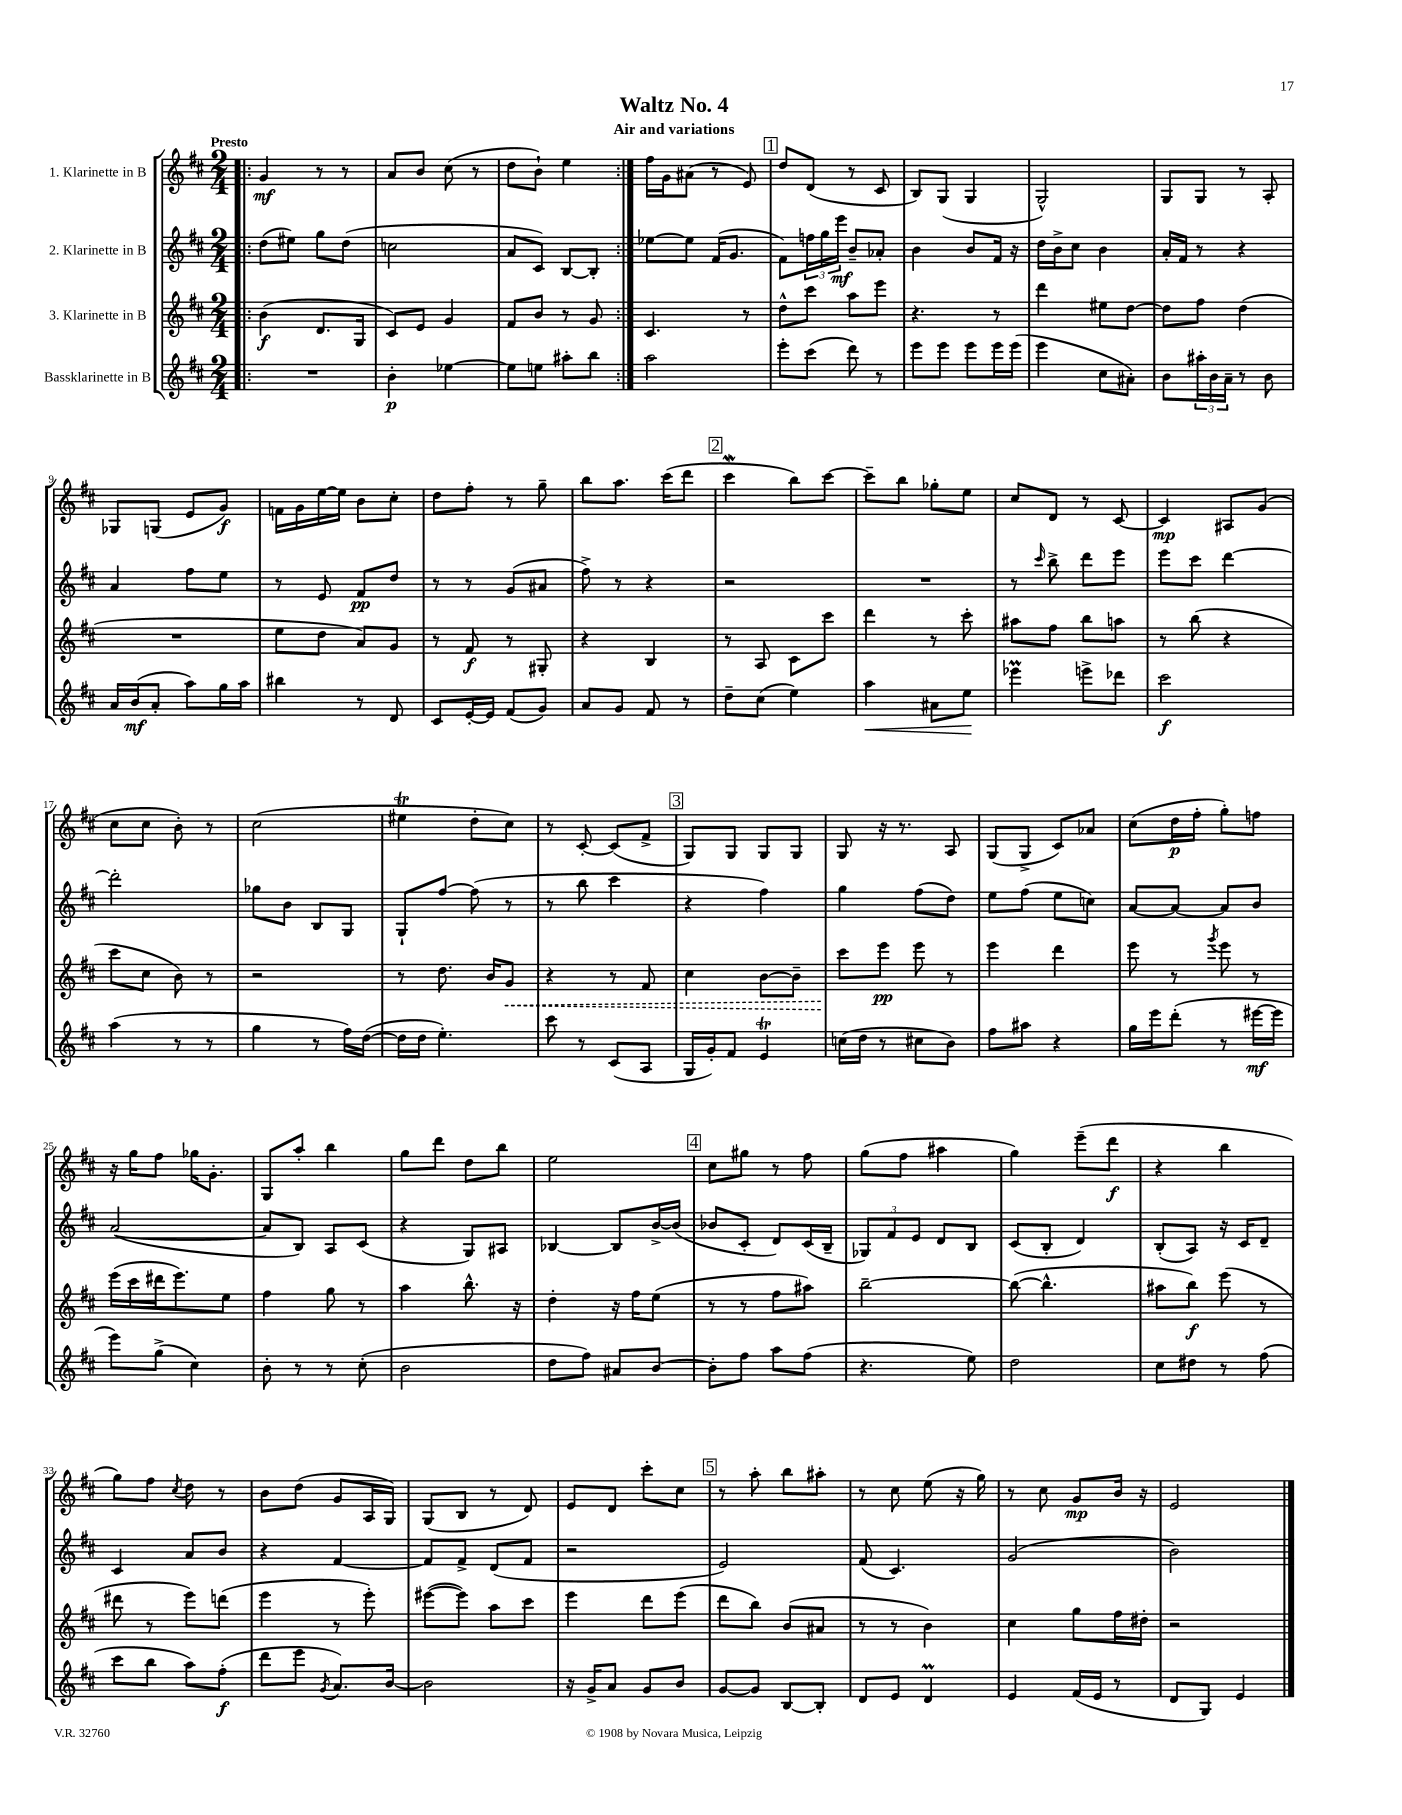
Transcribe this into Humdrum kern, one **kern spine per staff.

**kern	**dynam	**kern	**dynam	**kern	**dynam	**kern	**dynam
*part4	*part4	*part3	*part3	*part2	*part2	*part1	*part1
*staff4	*staff4	*staff3	*staff3	*staff2	*staff2	*staff1	*staff1
*I"Bassklarinette in B	*	*I"3. Klarinette in B	*	*I"2. Klarinette in B	*	*I"1. Klarinette in B	*
*clefG2	*	*clefG2	*	*clefG2	*	*clefG2	*
*k[f#c#]	*	*k[f#c#]	*	*k[f#c#]	*	*k[f#c#]	*
*M2/4	*	*M2/4	*	*M2/4	*	*M2/4	*
=1!|:	=1!|:	=1!|:	=1!|:	=1!|:	=1!|:	=1!|:	=1!|:
!	!	!	!	!	!	!LO:TX:a:B:t=Presto	!
2r	.	(4b\	f	(8dd\L	.	4g/	mf
.	.	.	.	8ee#X\J)	.	.	.
.	.	8.d/L	.	8gg\L	.	8r	.
.	.	.	.	(8dd\J	.	8r	.
.	.	16G/Jk	.	.	.	.	.
=2	=2	=2	=2	=2	=2	=2	=2
4b'\	p	8c#/L)	.	2ccn\	.	8a/L	.
.	.	8e/J	.	.	.	8b/J	.
[4ee-X\	.	4g/	.	.	.	(8cc#\	.
.	.	.	.	.	.	8r	.
=3	=3	=3	=3	=3	=3	=3	=3
8ee-\L]	.	8f#/L	.	8a/L	.	8dd\L	.
8een\J	.	8b/J	.	8c#/J)	.	8b`\J)	.
8aa#X'\L	.	8r	.	[8B/L	.	4ee\	.
8bb\J	.	8g/	.	8B'/J]	.	.	.
=4:|!	=4:|!	=4:|!	=4:|!	=4:|!	=4:|!	=4:|!	=4:|!
2aa\	.	4.c#/	.	[8ee-X\L	.	16ff#\LL	.
.	.	.	.	.	.	16g\J	.
.	.	.	.	8ee-\J]	.	(8a#X\J	.
.	.	.	.	(16f#/KL	.	8r	.
.	.	.	.	8.g/J	.	.	.
.	.	8r	.	.	.	8e/)	.
!!LO:REH:place=s1:t=1
=5	=5	=5	=5	=5	=5	=5	=5
8eee'\L	.	8dd^^\L	.	8f#\L)	.	8dd/L	.
(8ccc#\J	.	8ccc#\J	.	24ffn\L	.	(8d/J	.
.	.	.	.	24gg\	.	.	.
.	.	.	.	24eee\JJ	mf	.	.
8ddd\)	.	8aa\L	.	8b~/L	.	8r	.
8r	.	8eee\J	.	8a-X'/J	.	8c#/	.
=6	=6	=6	=6	=6	=6	=6	=6
8eee\L	.	4.r	.	4b\	.	8B/L)	.
8eee\J	.	.	.	.	.	(8G/J	.
8eee\L	.	.	.	8b/L	.	4G/	.
16eee\L	.	8r	.	16f#/Jk	.	.	.
(16eee\JJ	.	.	.	16r	.	.	.
=7	=7	=7	=7	=7	=7	=7	=7
4eee\	.	4ddd\	.	16dd\LL	.	2G^^/)	.
.	.	.	.	16b^\J	.	.	.
.	.	.	.	8cc#\J	.	.	.
8cc#\L	.	8ee#X\L	.	4b\	.	.	.
8a#X'\J)	.	[8dd\J	.	.	.	.	.
=8	=8	=8	=8	=8	=8	=8	=8
8b\L	.	8dd\L]	.	16a'/LL	.	8G/L	.
.	.	.	.	16f#/JJ	.	.	.
24aa#X'\L	.	8ff#\J	.	8r	.	8G/J	.
24b\	.	.	.	.	.	.	.
24a~\JJ	.	.	.	.	.	.	.
8r	.	(4dd\	.	4r	.	8r	.
8b\	.	.	.	.	.	8A'/	.
!!LO:LB:g=z
=9	=9	=9	=9	=9	=9	=9	=9
16a/LL	.	2r	.	4a/	.	8G-X/L	.
(16b/J	mf	.	.	.	.	.	.
8a'/J	.	.	.	.	.	(8Gn/J	.
8aa\L)	.	.	.	8ff#\L	.	8e/L	.
16gg\L	.	.	.	8ee\J	.	8g/J)	f
16aa\JJ	.	.	.	.	.	.	.
=10	=10	=10	=10	=10	=10	=10	=10
4bb#X\	.	8ee\L	.	8r	.	16fn\LL	.
.	.	.	.	.	.	16g\	.
.	.	8dd\J	.	8e/	.	[16ee\	.
.	.	.	.	.	.	16ee\JJ]	.
8r	.	8a/L)	.	8f#/L	pp	8b\L	.
8d/	.	8g/J	.	8dd/J	.	8cc#'\J	.
=11	=11	=11	=11	=11	=11	=11	=11
8c#/L	.	8r	.	8r	.	8dd\L	.
[16e'/L	.	8f#/	f	8r	.	8ff#'\J	.
16e/JJ]	.	.	.	.	.	.	.
(8f#/L	.	8r	.	(8g/L	.	8r	.
8g/J)	.	8G#X'/	.	8a#X/J	.	8gg~\	.
=12	=12	=12	=12	=12	=12	=12	=12
8a/L	.	4r	.	8ff#^\)	.	8bb\L	.
8g/J	.	.	.	8r	.	8.aa\J	.
8f#/	.	4B/	.	4r	.	.	.
.	.	.	.	.	.	(16ccc#\KL	.
8r	.	.	.	.	.	8ddd\J	.
!!LO:REH:place=s1:t=2
=13	=13	=13	=13	=13	=13	=13	=13
8dd~\L	.	8r	.	2r	.	4ccc#W\	.
(8cc#\J	.	8A/	.	.	.	.	.
4ee\)	.	8c#\L	.	.	.	8bb\L)	.
.	.	8ccc#\J	.	.	.	[8ccc#\J	.
=14	=14	=14	=14	=14	=14	=14	=14
!	!LO:HP:b	!	!	!	!	!	!
4aa\	<	4ddd\	.	2r	.	8ccc#~\L]	.
.	.	.	.	.	.	8bb\J	.
8a#X\L	.	8r	.	.	.	8gg-X'\L	.
8ee\J	.	8ccc#'\	.	.	.	8ee\J	.
.	[	.	.	.	.	.	.
=15	=15	=15	=15	=15	=15	=15	=15
4eee-XM\	.	8aa#X\L	.	8r	.	8cc#/L	.
.	.	.	.	16qqccc#/	.	.	.
.	.	8ff#\J	.	8bb^\	.	8d/J	.
8eeen^\L	.	8bb\L	.	8ddd\L	.	8r	.
8ddd-X\J	.	8aan\J	.	8eee\J	.	[8c#/	.
=16	=16	=16	=16	=16	=16	=16	=16
2ccc#\	f	8r	.	8eee\L	.	4c#/]	mp
.	.	(8bb\	.	8ccc#\J	.	.	.
.	.	4r	.	[4ddd\	.	8A#X/L	.
.	.	.	.	.	.	(8g/J	.
!!LO:LB:g=z
=17	=17	=17	=17	=17	=17	=17	=17
(4aa\	.	8ccc#\L	.	2ddd'\]	.	8cc#\L	.
.	.	8cc#\J	.	.	.	8cc#\J	.
8r	.	8b\)	.	.	.	8b'\)	.
8r	.	8r	.	.	.	8r	.
=18	=18	=18	=18	=18	=18	=18	=18
4gg\	.	2r	.	8gg-X\L	.	(2cc#\	.
.	.	.	.	8b\J	.	.	.
8r	.	.	.	8B/L	.	.	.
16ff#\LL)	.	.	.	8G/J	.	.	.
([16dd\JJ	.	.	.	.	.	.	.
=19	=19	=19	=19	=19	=19	=19	=19
16dd\LL]	.	8r	.	8G`/L	.	4ee#Xt\	.
16dd\JJ	.	.	.	.	.	.	.
4.ee'\)	.	8.dd\	.	[8ff#/J	.	.	.
.	.	.	.	(8ff#\]	.	8dd'\L	.
.	.	16b/KL	.	.	.	.	.
!	!	!	!LO:HP:b	!	!	!	!
.	.	8g/J	<	8r	.	8cc#\J)	.
=20	=20	=20	=20	=20	=20	=20	=20
8ccc#\	.	4r	.	8r	.	8r	.
8r	.	.	.	8bb\	.	[8c#'/	.
(8c#/L	.	8r	.	4ccc#\	.	(8c#/L]	.
8A/J	.	8f#/	.	.	.	8f#^/J	.
!!LO:REH:place=s1:t=3
=21	=21	=21	=21	=21	=21	=21	=21
16G/LL	.	4cc#\	.	4r	.	8G/L)	.
16g'/J)	.	.	.	.	.	.	.
8f#/J	.	.	.	.	.	8G/J	.
4eT/	.	[8b\L	.	4ff#\)	.	8G/L	.
.	.	8b~\J]	.	.	.	8G/J	.
=22	=22	=22	=22	=22	=22	=22	=22
(16ccn\LL	.	8ccc#\L	.	4gg\	.	8G/	.
16dd\JJ	.	.	.	.	.	.	.
8r	.	8eee\J	[ pp	.	.	16r	.
.	.	.	.	.	.	8.r	.
8cc#X\L	.	8eee\	.	(8ff#\L	.	.	.
8b\J)	.	8r	.	8dd\J)	.	8A/	.
=23	=23	=23	=23	=23	=23	=23	=23
8ff#\L	.	4eee\	.	8ee\L	.	(8G/L	.
8aa#X\J	.	.	.	(8ff#\J	.	8G^/J	.
4r	.	4ddd\	.	8ee\L	.	8c#/L)	.
.	.	.	.	8ccn\J)	.	8a-X/J	.
=24	=24	=24	=24	=24	=24	=24	=24
16gg\LL	.	8eee\	.	[8a/L	.	(8cc#\L	.
16eee\J	.	.	.	.	.	.	.
(8ddd'\J	.	8r	.	8a/J_	.	16dd\L	p
.	.	.	.	.	.	16ff#'\JJ	.
.	.	8qggg/	.	.	.	.	.
8r	.	8eee\	.	8a/L]	.	8gg'\L)	.
[16eee#X\LL	mf	8r	.	8b/J	.	8ffn\J	.
16eee#\JJ]	.	.	.	.	.	.	.
!!LO:LB:g=z
=25	=25	=25	=25	=25	=25	=25	=25
8eee\L)	.	(16eee\LL	.	([2a/	.	16r	.
.	.	16ccc#\	.	.	.	16gg\KL	.
(8gg^\J	.	16ddd#X\J	.	.	.	8ff#\J	.
.	.	8.eee\)	.	.	.	.	.
4cc#\)	.	.	.	.	.	16gg-X\KL	.
.	.	.	.	.	.	8.g'\J	.
.	.	8ee\J	.	.	.	.	.
=26	=26	=26	=26	=26	=26	=26	=26
8b'\	.	4ff#\	.	8a/L]	.	8G/L	.
8r	.	.	.	8B/J)	.	8aa'/J	.
8r	.	8gg\	.	8A/L	.	4bb\	.
(8cc#'\	.	8r	.	(8c#/J	.	.	.
=27	=27	=27	=27	=27	=27	=27	=27
2b\	.	4aa\	.	4r	.	8gg\L	.
.	.	.	.	.	.	8ddd\J	.
.	.	8.bb^^\	.	8G/L)	.	8dd\L	.
.	.	.	.	8A#X/J	.	8bb\J	.
.	.	16r	.	.	.	.	.
=28	=28	=28	=28	=28	=28	=28	=28
8dd\L	.	4dd'\	.	[4B-X/	.	2ee\	.
8ff#\J)	.	.	.	.	.	.	.
8a#X/L	.	16r	.	8B-/L]	.	.	.
.	.	16ff#\KL	.	.	.	.	.
[8b/J	.	(8ee\J	.	[16b^/L	.	.	.
.	.	.	.	(16b/JJ]	.	.	.
!!LO:REH:place=s1:t=4
=29	=29	=29	=29	=29	=29	=29	=29
8b'\L]	.	8r	.	8b-X/L	.	8cc#\L	.
8ff#\J	.	8r	.	8c#'/J	.	8gg#X\J	.
8aa\L	.	8ff#\L	.	8d/L)	.	8r	.
(8ff#\J	.	8aa#X\J)	.	(16c#/L	.	8ff#\	.
.	.	.	.	16B~/JJ	.	.	.
=30	=30	=30	=30	=30	=30	=30	=30
4.r	.	[2bb~\	.	12G-X/L)	.	(8gg\L	.
.	.	.	.	12f#/	.	.	.
.	.	.	.	.	.	8ff#\J	.
.	.	.	.	12e/J	.	.	.
.	.	.	.	8d/L	.	4aa#X\	.
8ee\)	.	.	.	8B/J	.	.	.
=31	=31	=31	=31	=31	=31	=31	=31
2dd\	.	(8bb\_	.	(8c#/L	.	4gg\)	.
.	.	4.bb^^\]	.	8B'/J	.	.	.
.	.	.	.	4d/)	.	(8eee~\L	.
.	.	.	.	.	.	8ddd\J	f
=32	=32	=32	=32	=32	=32	=32	=32
8cc#\L	.	8aa#X\L	.	(8B'/L	.	4r	.
8dd#X\J	.	8bb\J)	f	8A/J)	.	.	.
8r	.	(8eee\	.	16r	.	4bb\	.
.	.	.	.	16c#/KL	.	.	.
(8ff#\	.	8r	.	8d~/J	.	.	.
!!LO:LB:g=z
=33	=33	=33	=33	=33	=33	=33	=33
8ccc#\L	.	8ddd#X\	.	4c#/	.	8gg\L)	.
8bb\J	.	8r	.	.	.	8ff#\J	.
.	.	.	.	.	.	8qcc#/	.
8aa\L)	.	8eee\L)	.	8a/L	.	8dd\	.
(8ff#'\J	f	(8dddn\J	.	8b/J	.	8r	.
=34	=34	=34	=34	=34	=34	=34	=34
8ddd\L	.	4eee\	.	4r	.	8b\L	.
8eee\J	.	.	.	.	.	(8dd\J	.
8qg/	.	.	.	.	.	.	.
8.a/L)	.	8r	.	[4f#/	.	8g/L	.
.	.	8eee'\)	.	.	.	16A/L	.
[16b/Jk	.	.	.	.	.	16G/JJ)	.
=35	=35	=35	=35	=35	=35	=35	=35
2b\]	.	([8eee#X\L	.	8f#/L]	.	(8G/L	.
.	.	8eee#\J])	.	8f#^/J	.	8B/J	.
.	.	8aa\L	.	(8d/L	.	8r	.
.	.	8ccc#\J	.	8f#/J	.	8d/)	.
=36	=36	=36	=36	=36	=36	=36	=36
16r	.	4eee\	.	2r	.	8e/L	.
16g^/KL	.	.	.	.	.	.	.
8a/J	.	.	.	.	.	8d/J	.
8g/L	.	8ddd\L	.	.	.	8ccc#'\L	.
8b/J	.	(8eee\J	.	.	.	8cc#\J	.
!!LO:REH:place=s1:t=5
=37	=37	=37	=37	=37	=37	=37	=37
[8g/L	.	8ddd\L	.	2e/)	.	8r	.
8g/J]	.	8bb\J)	.	.	.	8aa'\	.
[8B/L	.	(8b/L	.	.	.	8bb\L	.
8B'/J]	.	8a#X/J	.	.	.	8aa#X'\J	.
=38	=38	=38	=38	=38	=38	=38	=38
8d/L	.	8r	.	(8f#/	.	8r	.
8e/J	.	8r	.	4.c#/)	.	8cc#\	.
4dM/	.	4b\)	.	.	.	(8ee\	.
.	.	.	.	.	.	16r	.
.	.	.	.	.	.	16gg\)	.
=39	=39	=39	=39	=39	=39	=39	=39
4e/	.	4cc#\	.	(2g/	.	8r	.
.	.	.	.	.	.	8cc#\	.
(16f#/LL	.	8gg\L	.	.	.	8g/L	mp
16e/JJ	.	.	.	.	.	.	.
8r	.	16ff#\L	.	.	.	16b/Jk	.
.	.	16dd#X'\JJ	.	.	.	16r	.
=40	=40	=40	=40	=40	=40	=40	=40
8d/L	.	2r	.	2b\)	.	2e/	.
8G/J)	.	.	.	.	.	.	.
4e/	.	.	.	.	.	.	.
==	==	==	==	==	==	==	==
*-	*-	*-	*-	*-	*-	*-	*-
